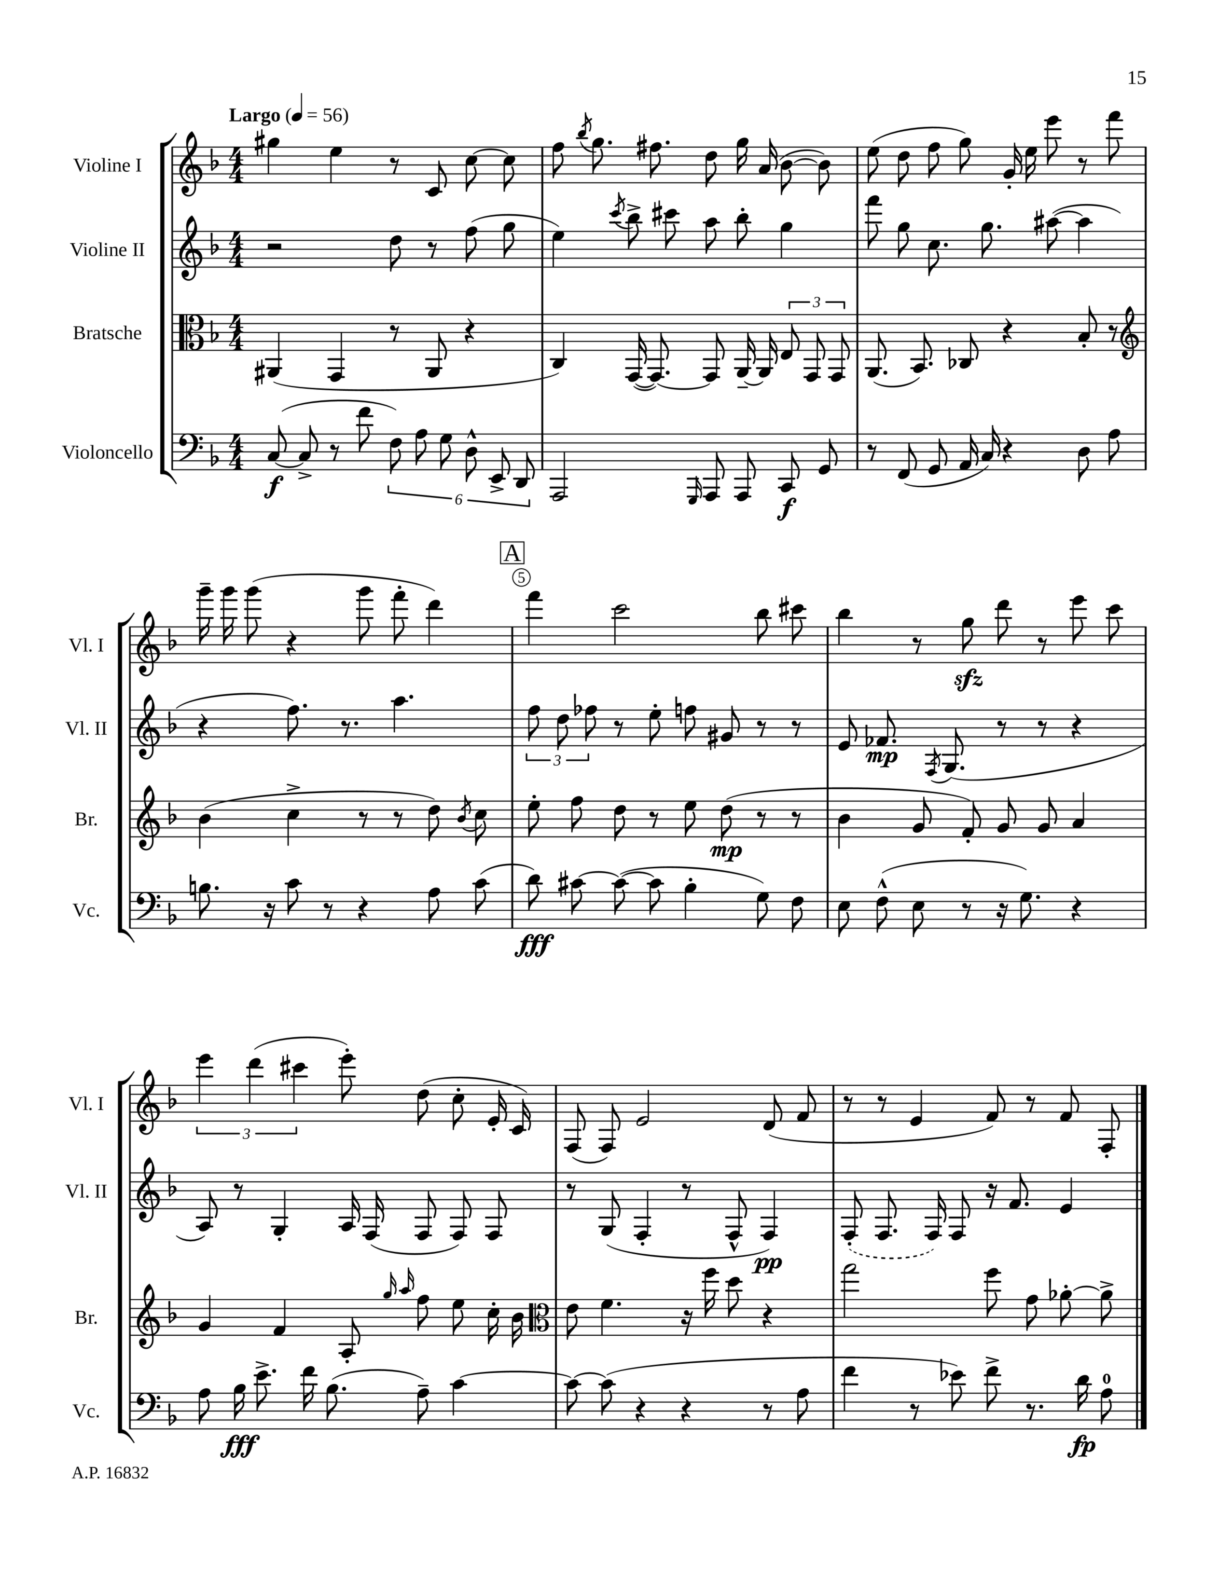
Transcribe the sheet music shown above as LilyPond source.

<<
\new StaffGroup <<
\new Staff = "s0" \with { instrumentName = "Violine I" shortInstrumentName = "Vl. I" } {
    \clef treble \key f \major \numericTimeSignature \time 4/4 \tempo "Largo" 4 = 56
    \autoBeamOff gis''4 e''4 r8 c'8 c''8~ c''8 |
    f''8 \acciaccatura { bes''8 } g''8. fis''8. d''8 g''16 a'16( bes'8~ bes'8) |
    e''8( d''8 f''8 g''8) g'16-. e''16 e'''8 r8 f'''8 |
    g'''16-- g'''16 g'''8( r4 g'''8 f'''8-. d'''4) |
    \mark \markup { \box "A" } f'''4 c'''2 bes''8 cis'''8 |
    bes''4 r8 g''8\sfz d'''8 r8 e'''8 c'''8 |
    \tuplet 3/2 { e'''4 d'''4( cis'''4 } e'''8-.) d''8( c''8-. e'16-. c'16) |
    f8( f8) e'2 d'8( f'8 |
    r8 r8 e'4 f'8) r8 f'8 f8-. \bar "|." |
}
\new Staff = "s1" \with { instrumentName = "Violine II" shortInstrumentName = "Vl. II" } {
    \clef treble \key f \major \numericTimeSignature \time 4/4
    \autoBeamOff r2 d''8 r8 f''8( g''8 |
    e''4) \acciaccatura { c'''8 } bes''8-> cis'''8 a''8 bes''8-. g''4 |
    f'''8 g''8 c''8. g''8. ais''8~( ais''4 |
    r4 f''8.) r8. a''4. |
    \mark \markup { \box "A" } \tuplet 3/2 { f''8 d''8 fes''8 } r8 e''8-. f''8 gis'8 r8 r8 |
    e'8 fes'8.\mp \acciaccatura { f8 } g8.( r8 r8 r4 |
    a8) r8 g4-. a16 f16( f8 f8) f8 |
    r8 g8( f4-. r8 f8-^ f4\pp) |
    \once \slurDashed f8-.( f8. f16) f8 r16 f'8. e'4 \bar "|." |
}
\new Staff = "s2" \with { instrumentName = "Bratsche" shortInstrumentName = "Br." } {
    \clef alto \key f \major \numericTimeSignature \time 4/4
    \autoBeamOff ais,4( g,4 r8 ais,8 r4 |
    c4) g,16~( g,8.~) g,8 a,16~-- a,16 \tuplet 3/2 { e8 g,8 g,8 } |
    a,8.( bes,8.) ces8 r4 bes8-. r8 |
    \clef treble bes'4( c''4-> r8 r8 d''8) \acciaccatura { bes'8 } c''8 |
    \mark \markup { \box "A" } e''8-. f''8 d''8 r8 e''8 d''8\mp( r8 r8 |
    bes'4 g'8 f'8-.) g'8 g'8 a'4 |
    g'4 f'4 a8-. \grace { g''16 a''16 } f''8 e''8 c''16-. bes'16 |
    \clef alto e'8 f'4. r16 f''16 d''8 r4 |
    g''2 f''8 g'8 aes'8~-. aes'8-> \bar "|." |
}
\new Staff = "s3" \with { instrumentName = "Violoncello" shortInstrumentName = "Vc." } {
    \clef bass \key f \major \numericTimeSignature \time 4/4
    \autoBeamOff c8~\f( c8-> r8 f'8 \tuplet 6/4 { f8) a8 g8 d8-^ e,8-> d,8 } |
    a,,2 \grace { g,,16 } a,,8 a,,8 c,8\f g,8 |
    r8 f,8( g,8 a,16 c16) r4 d8 a8 |
    b8. r16 c'8 r8 r4 a8 c'8( |
    \mark \markup { \box "A" } d'8\fff) cis'8~ cis'8~( cis'8 bes4-. g8) f8 |
    e8 f8-^( e8 r8 r16 g8.) r4 |
    a8 bes16\fff e'8.-> f'16 bes8.( a8--) c'4~ |
    c'8~ c'8( r4 r4 r8 a8 |
    f'4 r8 ees'8) f'8-> r8. d'16\fp a8-0 \bar "|." |
}
>>
>>
\layout { \context { \Score \override BarNumber.break-visibility = ##(#f #t #t) barNumberVisibility = #(every-nth-bar-number-visible 5) \override BarNumber.stencil = #(make-stencil-circler 0.1 0.3 ly:text-interface::print) } }
